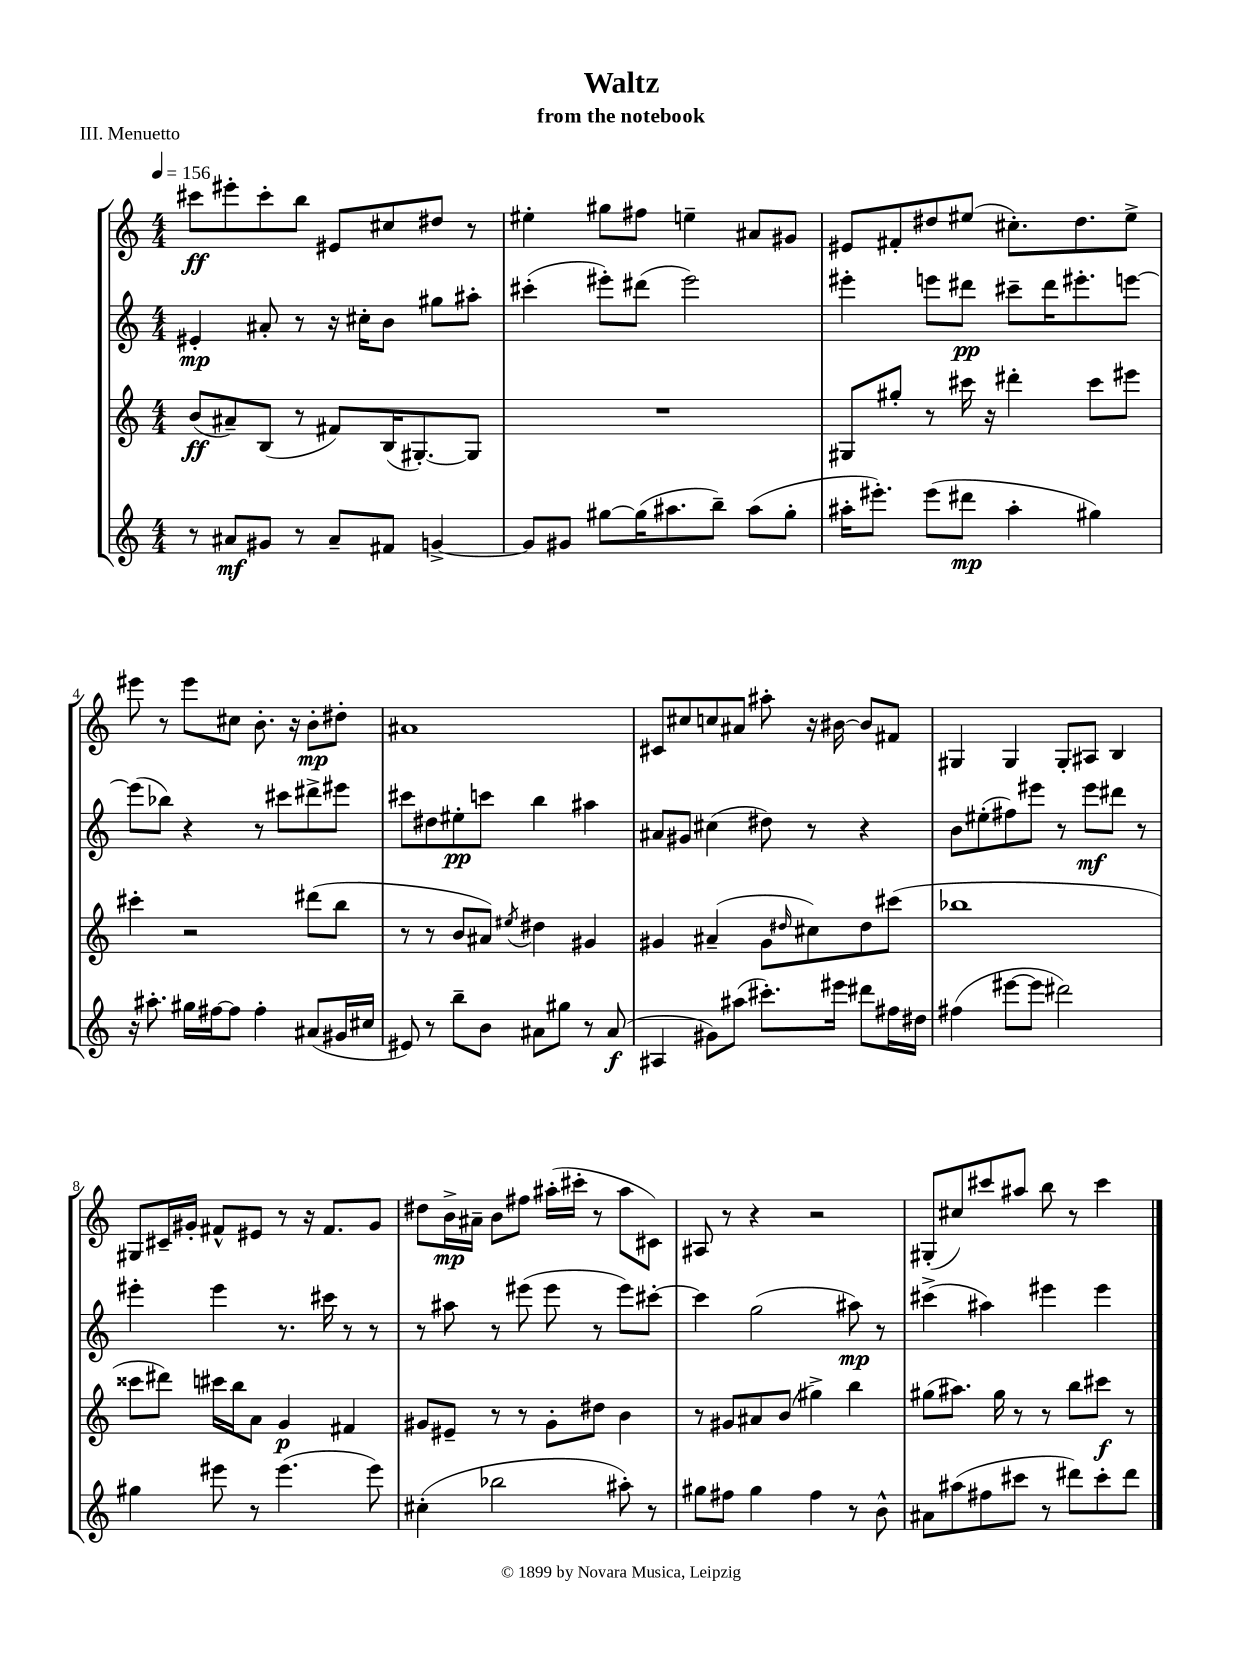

**kern	**kern	**kern	**kern
*staff4	*staff3	*staff2	*staff1
*clefG2	*clefG2	*clefG2	*clefG2
*k[]	*k[]	*k[]	*k[]
*M4/4	*M4/4	*M4/4	*M4/4
*MM156	*MM156	*MM156	*MM156
8r	(8b	4e#'	8ccc#
8a#	8a#~)	.	8eee#'
8g#	(8B	8a#'	8ccc#'
8r	8r	8r	8bb
8a#~	8f#)	16r	8e#
.	.	16cc#'	.
8f#	(16B	8b	8cc#
.	[8.G#')	.	.
[4g^	.	8gg#	8dd#
.	8G#]	8aa#'	8r
=	=	=	=
8g]	1r	(4ccc#'	4ee#'
8g#	.	.	.
[8gg#	.	8eee#')	8gg#
(16gg#]	.	(8ddd#	8ff#
8.aa#	.	.	.
.	.	2eee#)	4ee~
8bb~)	.	.	.
(8aa#	.	.	8a#
8gg#'	.	.	8g#
=	=	=	=
16aa#'	8G#	4eee#'	8e#
8.eee#')	.	.	.
.	8gg#'	.	8f#'
(8eee#	8r	8eee	8dd#
8ddd#	16ccc#	8ddd#	(8ee#
.	16r	.	.
4aa#'	4ddd#'	8ccc#~	8.cc#')
.	.	16ddd#	.
.	.	8.eee#'	8.dd#
4gg#)	8ccc#	.	.
.	8eee#	[8eee	8ee#^
=	=	=	=
16r	4ccc#'	(8eee]	8eee#
8.aa#'	.	.	.
.	.	8bb-)	8r
16gg#	2r	4r	8eee#
[16ff#	.	.	.
8ff#]	.	.	8cc#
4ff#'	.	8r	8.b'
.	.	8ccc#	.
.	.	.	16r
(8a#	(8ddd#	8ddd#^	8b'
16g#	8bb	8eee#	8dd#'
16cc#	.	.	.
=	=	=	=
8e#)	8r	8ccc#	1a#
8r	8r	8dd#	.
8bb~	8b	8ee#'	.
8b	8a#)	8ccc	.
.	8qee#	.	.
8a#	4dd#	4bb	.
8gg#	.	.	.
8r	4g#	4aa#	.
(8a#	.	.	.
=	=	=	=
4A#	4g#	8a#	8c#
.	.	8g#	8cc#
8g#)	(4a#~	(4cc#	8cc
(8aa#	.	.	8a#
8.ccc#')	8g#	8dd#)	8aa#'
.	16qqdd#	.	.
.	8cc#)	8r	16r
16eee#	.	.	[16b#
8ddd#	8dd#	4r	8b#]
16ff#	(8ccc#	.	8f#
16dd#	.	.	.
=	=	=	=
(4ff#	1bb-	8b	4G#
.	.	(8ee#'	.
[8eee#	.	8ff#)	4G#
8eee#]	.	8eee#	.
2ddd#)	.	8r	8G#'
.	.	8eee#	8A#
.	.	8ddd#	4B
.	.	8r	.
=	=	=	=
4gg#	8ccc##	4eee#'	8G#
.	8ddd#)	.	16c#~
.	.	.	16g#'
8eee#	16ccc#	4eee#	8f#^^
.	16bb	.	.
8r	8a	.	8e#
(4.eee#	4g	8.r	8r
.	.	.	16r
.	.	16ccc#	8.f#
.	4f#	8r	.
8eee#)	.	8r	8g#
=	=	=	=
(4cc#'	8g#	8r	8dd#
.	8e#~	8aa#	16b^
.	.	.	16a#~
2bb-	8r	8r	8b
.	8r	(8eee#	8ff#
.	8g#'	8eee#	(16aa#'
.	.	.	16ccc#'
.	8dd#	8r	8r
8aa#')	4b	8eee#)	8aa#
8r	.	[8ccc#'	8c#)
=	=	=	=
8gg#	8r	4ccc#]	8A#
8ff#	8g#	.	8r
4gg#	8a#	(2gg	4r
.	(8b	.	.
4ff#	4gg#^)	.	2r
8r	4bb	8aa#)	.
8b^^	.	8r	.
=	=	=	=
8a#	(8gg#	(4ccc#^	(8G#'
(8aa#	8.aa#)	.	8cc#)
8ff#	.	4aa#)	8ccc#
.	16gg#	.	.
8ccc#	8r	.	8aa#
8r	8r	4eee#	8bb
8ddd#)	8bb	.	8r
8ccc#'	8ccc#	4eee#	4ccc#
8ddd#	8r	.	.
==	==	==	==
*-	*-	*-	*-
